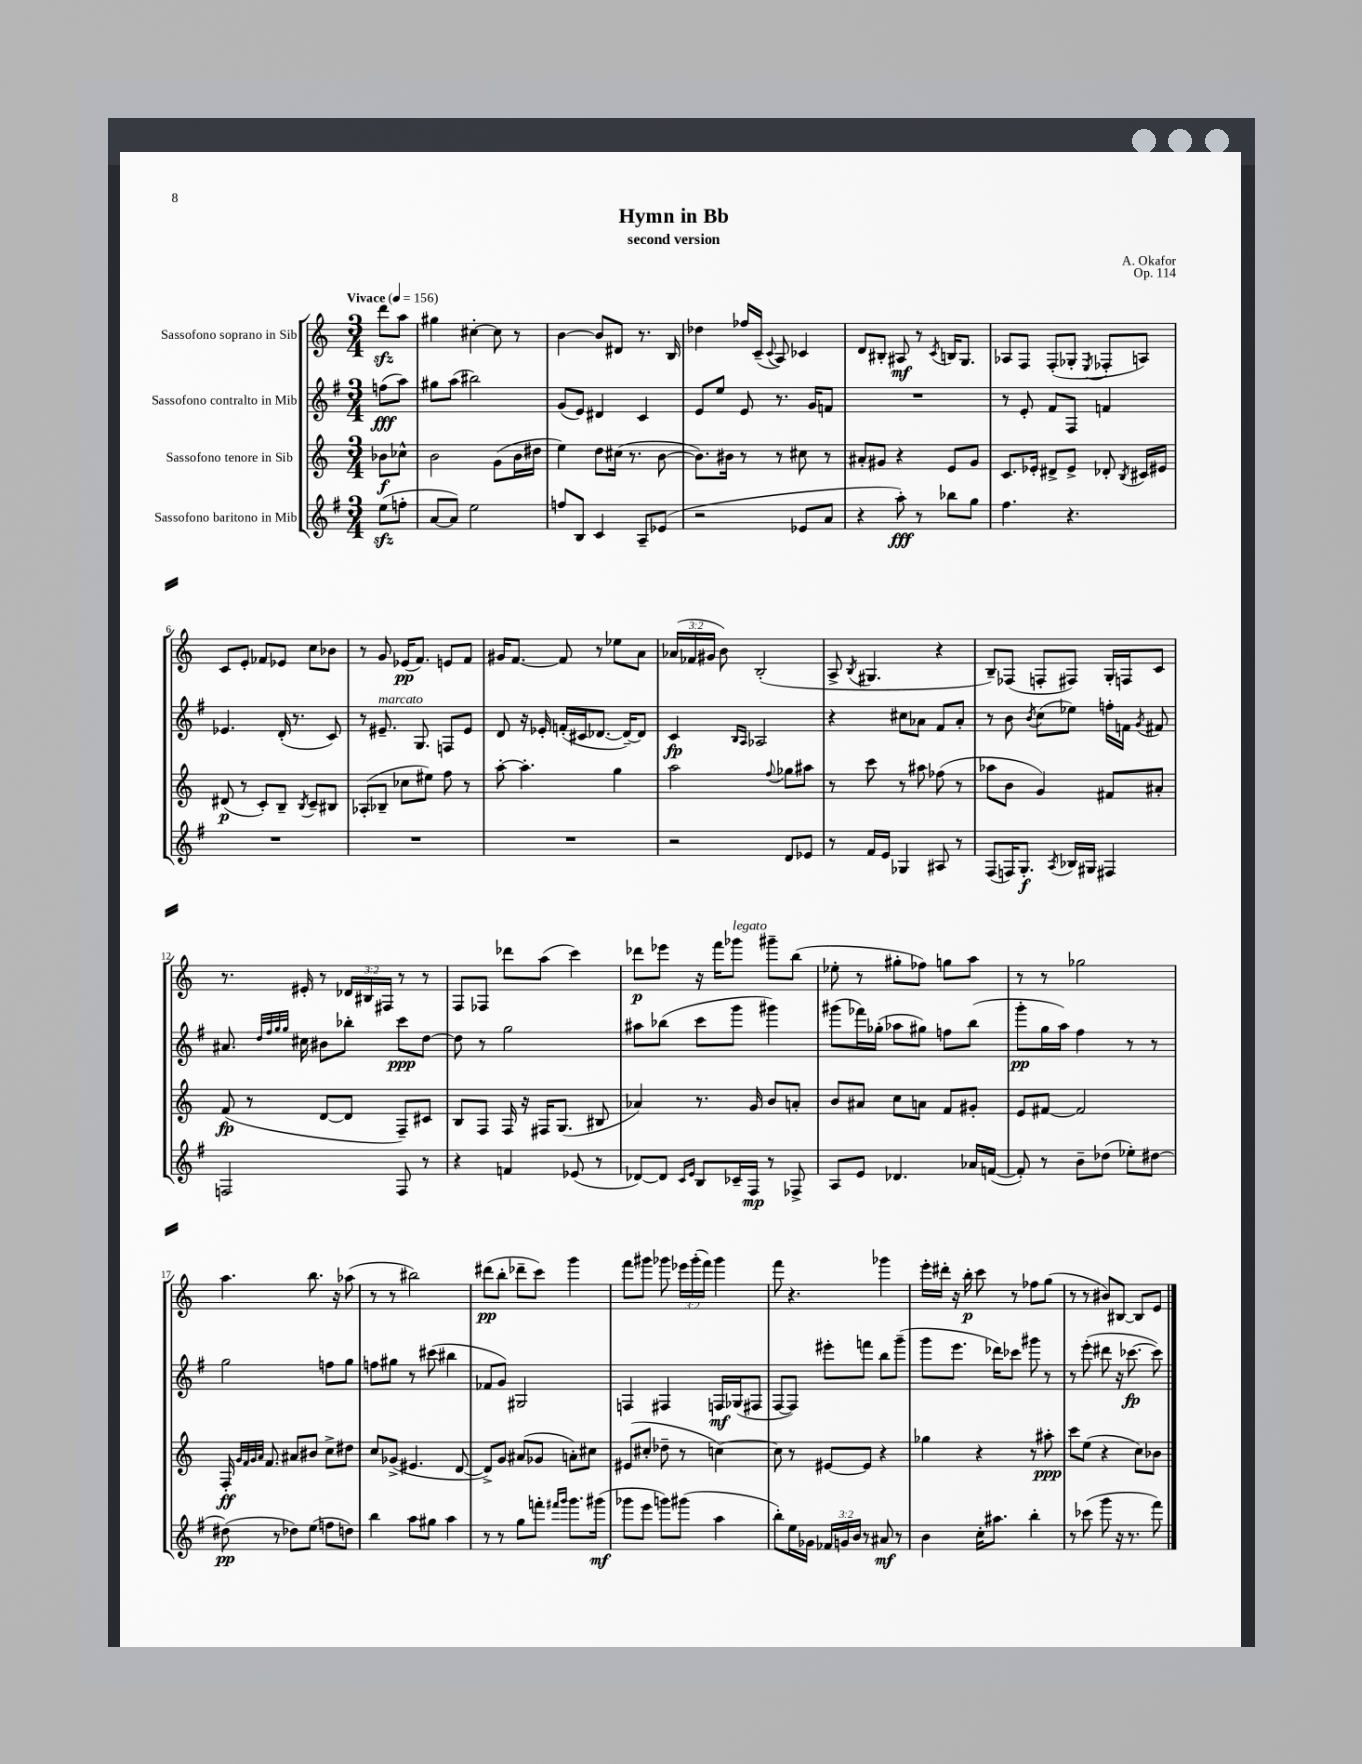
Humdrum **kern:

**kern	**dynam	**kern	**dynam	**kern	**dynam	**kern	**dynam
*part4	*part4	*part3	*part3	*part2	*part2	*part1	*part1
*staff4	*staff4	*staff3	*staff3	*staff2	*staff2	*staff1	*staff1
*I"Sassofono baritono in Mib	*	*I"Sassofono tenore in Sib	*	*I"Sassofono contralto in Mib	*	*I"Sassofono soprano in Sib	*
*clefG2	*	*clefG2	*	*clefG2	*	*clefG2	*
*k[f#]	*	*k[]	*	*k[f#]	*	*k[]	*
*M3/4	*	*M3/4	*	*M3/4	*	*M3/4	*
*MM156	*	*MM156	*	*MM156	*	*MM156	*
=	=	=	=	=	=	=	=
!	!	!	!	!	!	!LO:TX:a:B:t=Vivace	!
(8eezz\L	.	8b-X\L	f	(8ffn\L	fff	8dddzz\L	.
8ffn'\J	.	8cc-X^^\J	.	8aa\J)	.	8aa\J	.
=1	=1	=1	=1	=1	=1	=1	=1
[8a/L	.	2b\	.	8gg#X\L	.	4gg#X\	.
8a/J])	.	.	.	(8aa\J	.	.	.
2ee\	.	.	.	2bb#X\)	.	[4cc#X'\	.
.	.	(8g\L	.	.	.	8cc#\]	.
.	.	16b\L	.	.	.	8r	.
.	.	16dd#X\JJ	.	.	.	.	.
=2	=2	=2	=2	=2	=2	=2	=2
8ffn/L	.	4ee\)	.	(8g/L	.	[4b\	.
8B/J	.	.	.	8e/J)	.	.	.
4c/	.	8dd\L	.	4d#X/	.	8b/L]	.
.	.	(16cc#X\Jk	.	.	.	8d#X/J	.
.	.	8.r	.	.	.	.	.
8A~/L	.	.	.	4c/	.	8.r	.
(8e-X/J	.	[8b\	.	.	.	.	.
.	.	.	.	.	.	16B/	.
=3	=3	=3	=3	=3	=3	=3	=3
2r	.	8.b\L])	.	8e/L	.	4dd-X\	.
.	.	.	.	8ee/J	.	.	.
.	.	16b#X\Jk	.	.	.	.	.
.	.	8r	.	8e/	.	16ff-X/LL	.
.	.	.	.	.	.	(16c~/JJ	.
.	.	.	.	.	.	8qqc/	.
.	.	8r	.	8.r	.	8A/)	.
8e-X/L	.	8cc#X\	.	.	.	4c-X/	.
.	.	.	.	16g/KL	.	.	.
8a/J	.	8r	.	8fn/J	.	.	.
=4	=4	=4	=4	=4	=4	=4	=4
4r	.	8a#X'/L	.	2.r	.	8d/L	.
.	.	8g#X/J	.	.	.	8B#X'/J	.
8aa'\)	fff	4r	.	.	.	8A#X/	mf
8r	.	.	.	.	.	8r	.
.	.	.	.	.	.	8qc/	.
8bb-X\L	.	8e/L	.	.	.	16Bn/KL	.
.	.	.	.	.	.	8.G/J	.
8gg\J	.	8g#/J	.	.	.	.	.
=5	=5	=5	=5	=5	=5	=5	=5
4.ff#\	.	8.c/L	.	8r	.	8A-X/L	.
.	.	.	.	8e'/	.	8F/J	.
.	.	16e-X'/Jk	.	.	.	.	.
.	.	8d#X^/L	.	8f#/L	.	(8F'/L	.
4.r	.	8e-^/J	.	8F#/J	.	8G-X'/J	.
.	.	.	.	.	.	8qE/	.
.	.	8d-X'/	.	4fn/	.	8F-X'/L	.
.	.	8qB/	.	.	.	.	.
.	.	16c#X/LL	.	.	.	8An/J)	.
.	.	16e#X/JJ	.	.	.	.	.
!!LO:LB:g=z
=6	=6	=6	=6	=6	=6	=6	=6
2.r	.	(8d#X/	p	4.e-X/	.	8c/L	.
.	.	8r	.	.	.	8e'/J	.
.	.	8c'/L)	.	.	.	8f-X/L	.
.	.	8B~/J	.	(16d'/	.	8e-X/J	.
.	.	.	.	8.r	.	.	.
.	.	8qB/	.	.	.	.	.
.	.	8c~/L	.	.	.	8cc\L	.
.	.	8B#X/J	.	8c/)	.	8b-X\J	.
=7	=7	=7	=7	=7	=7	=7	=7
2.r	.	(8A-X'/L	.	8r	.	8r	.
!	!	!	!	!LO:TX:a:i:t=marcato	!	!	!
.	.	8B-X~/J	.	8.e#X~/	.	8g/	.
.	.	8cc-X\L	.	.	.	(16e-X/KL	pp
.	.	.	.	8.G/	.	8.f/J)	.
.	.	8ee#X\J)	.	.	.	.	.
.	.	8ff\	.	8Fn/L	.	8en/L	.
.	.	8r	.	8e#/J	.	8f/J	.
=8	=8	=8	=8	=8	=8	=8	=8
2.r	.	[8aa'\	.	8d/	.	16g#X/KL	.
.	.	.	.	.	.	[8.f/J	.
.	.	4.aa'\]	.	16r	.	.	.
.	.	.	.	16e-X'/	.	.	.
.	.	.	.	(16fn'/LL	.	8f/]	.
.	.	.	.	16c#X/J	.	.	.
.	.	.	.	[8.d-X/J	.	8r	.
.	.	4gg\	.	.	.	8ee-X\L	.
.	.	.	.	16d-~/KL_)	.	.	.
.	.	.	.	8d-/J]	.	8a\J	.
=9	=9	=9	=9	=9	=9	=9	=9
2r	.	2aa\	.	4c/	fp	(24a-X/LL	.
.	.	.	.	.	.	24f-X/	.
.	.	.	.	.	.	24g#X/JJ	.
.	.	.	.	.	.	8b\)	.
.	.	.	.	16qqB/LL	.	.	.
.	.	.	.	16qqA/JJ	.	.	.
.	.	.	.	2A-X/	.	(2B'/	.
.	.	8qqff/	.	.	.	.	.
8d/L	.	8gg-X\L	.	.	.	.	.
8e-X/J	.	8aa#X\J	.	.	.	.	.
=10	=10	=10	=10	=10	=10	=10	=10
8r	.	8r	.	4r	.	8A^/	.
.	.	.	.	.	.	8qB/	.
16f#/LL	.	8ccc\	.	.	.	4.G#X/	.
16e/JJ	.	.	.	.	.	.	.
4G-X/	.	8r	.	8cc#X\L	.	.	.
.	.	8aa#X\	.	8a-X\J	.	.	.
8A#X/	.	(8ff-X\	.	8f#/L	.	4r	.
8r	.	8r	.	8a-'/J	.	.	.
=11	=11	=11	=11	=11	=11	=11	=11
(8F#/L	.	8aa-X\L	.	8r	.	8B~/L)	.
16Fn/K)	.	8b\J	.	8b\	.	(8F-X/J	.
8.G'/J	f	.	.	.	.	.	.
.	.	.	.	8qb/	.	.	.
.	.	4g/)	.	(8cc\L	.	8Fn'/L	.
8qA/	.	.	.	.	.	.	.
16B-X/LL	.	.	.	8ee-X\J)	.	8F#X/J)	.
16G#X/JJ	.	.	.	.	.	.	.
4F#X/	.	8f#X/L	.	16ffn'\LL	.	16G'/LL	.
.	.	.	.	16fn\JJ	.	16Fn/J	.
.	.	.	.	8qg/	.	.	.
.	.	8a#X'/J	.	8f#X/	.	8c/J	.
!!LO:LB:g=z
=12	=12	=12	=12	=12	=12	=12	=12
2Fn/	.	(8f/	fp	8.a#X/	.	8.r	.
.	.	8r	.	.	.	.	.
.	.	.	.	32qqdd/LLL	.	.	.
.	.	.	.	32qqff#/	.	.	.
.	.	.	.	32qqgg/	.	.	.
.	.	.	.	32qqgg/JJJ	.	.	.
.	.	.	.	16cc#X\	.	16e#X'/	.
.	.	[8d/L	.	8b#X\L	.	8r	.
.	.	8d/J]	.	8bb-X'\J	.	24d-X/LL	.
.	.	.	.	.	.	24B#X/	.
.	.	.	.	.	.	24F#X/JJ	.
8F/	.	8F~/L)	.	8ccc\L	ppp	8r	.
8r	.	8c#X/J	.	[8dd\J	.	8r	.
=13	=13	=13	=13	=13	=13	=13	=13
4r	.	8B/L	.	8dd\]	.	8F/L	.
.	.	8F/J	.	8r	.	8F-X/J	.
4fn/	.	16F/	.	2gg\	.	8ddd-X\L	.
.	.	16r	.	.	.	.	.
.	.	16F#X/KL	.	.	.	(8aa\J	.
.	.	(8.G/J	.	.	.	.	.
(8e-X/	.	.	.	.	.	4ccc\)	.
8r	.	8B#X/	.	.	.	.	.
=14	=14	=14	=14	=14	=14	=14	=14
[8d-X/L)	.	4a-X/)	.	8aa#X\L	.	8ddd-X\L	p
8d-/J]	.	.	.	(8bb-X\J	.	8eee-X\J	.
16qqc/LL	.	.	.	.	.	.	.
16qqe/JJ	.	.	.	.	.	.	.
8B/L	.	8.r	.	8ccc\L	.	16r	.
.	.	.	.	.	.	16fff\KL	.
!	!	!	!	!	!	!LO:TX:a:i:t=legato	!
16c-X~/L	.	.	.	8ggg\J	.	8ggg-X\J	.
16F#/JJ	mp	16g/	.	.	.	.	.
8r	.	8b/L	.	4ggg#X\)	.	8ggg#X~\L	.
8F-X^/	.	8an'/J	.	.	.	(8bb\J	.
=15	=15	=15	=15	=15	=15	=15	=15
8A/L	.	8b/L	.	(8ggg#X\L	.	8ee-X'\	.
8e/J	.	8a#X/J	.	16fff-X\L)	.	8r	.
.	.	.	.	(16gg-X'\JJ	.	.	.
4.d-X/	.	8cc\L	.	8aa-X\L	.	8gg#X'\L	.
.	.	8an\J	.	8gg#X\J)	.	8ff-X\J)	.
.	.	8f/L	.	8ffn\L	.	8ggn\L	.
16a-X/LL	.	8g#X'/J	.	(8bb\J	.	8aa\J	.
([16fn/JJ	.	.	.	.	.	.	.
=16	=16	=16	=16	=16	=16	=16	=16
8f'/])	.	8e/L	.	8ggg'\L	pp	8r	.
8r	.	[8f#X/J	.	16gg\L	.	8r	.
.	.	.	.	16aa\JJ)	.	.	.
8b~\L	.	2f#/]	.	4ff#\	.	2gg-X\	.
(8dd-X\J	.	.	.	.	.	.	.
8ee-X'\L)	.	.	.	8r	.	.	.
[8dd#X\J	.	.	.	8r	.	.	.
!!LO:LB:g=z
=17	=17	=17	=17	=17	=17	=17	=17
(8dd#X\]	pp	16F'/	ff	2gg\	.	4.aa\	.
.	.	32qqg/LLL	.	.	.	.	.
.	.	32qqf/	.	.	.	.	.
.	.	32qqg/	.	.	.	.	.
.	.	32qqa/JJJ	.	.	.	.	.
.	.	8.f/	.	.	.	.	.
8r	.	.	.	.	.	.	.
8dd-X\L)	.	8a#X/L	.	.	.	.	.
(8ee\J	.	8b#X/J	.	.	.	8.bb\	.
8ffn\L	.	8cc^\L	.	8ffn\L	.	.	.
.	.	.	.	.	.	16r	.
8ddn\J)	.	8dd#X\J	.	8gg\J	.	(8aa-X\	.
=18	=18	=18	=18	=18	=18	=18	=18
4bb\	.	8cc/L	.	8ffn\L	.	8r	.
.	.	(8g-X^/J	.	8gg#X\J	.	8r	.
8aa\L	.	4.e#X/	.	8r	.	2bb#X\)	.
8gg#X\J	.	.	.	(8ccc#X\	.	.	.
4aa\	.	.	.	4bb#X\	.	.	.
.	.	[8d/	.	.	.	.	.
=19	=19	=19	=19	=19	=19	=19	=19
8r	.	8d^/L])	.	8f-X/L	.	(8ddd#X\L	pp
8r	.	8g/J	.	8g/J)	.	8bb'\J	.
8gg\L	.	(8a#X/L	.	2G#X/	.	8ddd-X~\L	.
8fffn'\J	.	8g-X/J	.	.	.	8ccc\J)	.
16qqfff#X/LL	.	.	.	.	.	.	.
16qqggg/JJ	.	.	.	.	.	.	.
8.ggg\L	.	8an'\L)	.	.	.	4ggg\	.
.	.	8cc#X\J	.	.	.	.	.
(16ggg#X\Jk	mf	.	.	.	.	.	.
=20	=20	=20	=20	=20	=20	=20	=20
8ggg-X\L	.	(8e#X/L	.	4Fn/	.	8fff\L	.
8eee\J	.	8cc#X'/J	.	.	.	8ggg#X\J	.
8gggn\L)	.	8dd-X~\	.	4F#X/	.	8ggg-X\	.
(8ggg#X\J	.	8r	.	.	.	24eee-X\LL	.
.	.	.	.	.	.	(24ggg-'\	.
.	.	.	.	.	.	24fff\JJ)	.
4aa\	.	[4ccn\)	.	16Fn/LL	mf	4ggg-\	.
.	.	.	.	(16G-X/J	.	.	.
.	.	.	.	8F#X/J	.	.	.
=21	=21	=21	=21	=21	=21	=21	=21
8bb'\L)	.	8cc\]	.	[8F#/L	.	8fff\	.
16ee\L	.	8r	.	8F#/J])	.	4.r	.
16g-X\JJ	.	.	.	.	.	.	.
24f-X/LL	.	[8e#X/L	.	8eee#X'\L	.	.	.
24gn/	.	.	.	.	.	.	.
24b/JJ	.	.	.	.	.	.	.
8r	.	8e#/J]	.	8fffn\J	.	.	.
8a#X/	mf	4r	.	8bb\L	.	4ggg-X\	.
8r	.	.	.	(8ggg~\J	.	.	.
=22	=22	=22	=22	=22	=22	=22	=22
4b\	.	4gg-X\	.	8ggg\L	.	16eee'\LL	.
.	.	.	.	.	.	16ddd#X'\JJ	.
.	.	.	.	8.eee\J	.	16r	.
.	.	.	.	.	.	16bb'\	p
16cc'\KL	.	4r	.	.	.	8ccc\	.
8.aa#X\J	.	.	.	16ddd-X\KL)	.	.	.
.	.	.	.	8ccc-X\J	.	8r	.
4bb'\	.	8r	.	8ggg#X\	.	8ff-X\L	.
.	.	8aa#X'\	ppp	8r	.	(8gg\J	.
=23	=23	=23	=23	=23	=23	=23	=23
8r	.	8ccc\L	.	8r	.	8r	.
(8ccc-X\	.	(8ee\J	.	(8eee'\	.	8r	.
8ggg\	.	4r	.	8ddd#X\	.	8b#X/L)	.
16r	.	.	.	16r	.	[8B#X/J	.
8.r	.	.	.	[8.ccc-X\	fp	.	.
.	.	8cc\L)	.	.	.	8B#/L]	.
8fff#\)	.	8b-X\J	.	8ccc-\])	.	8e/J	.
==	==	==	==	==	==	==	==
*-	*-	*-	*-	*-	*-	*-	*-
